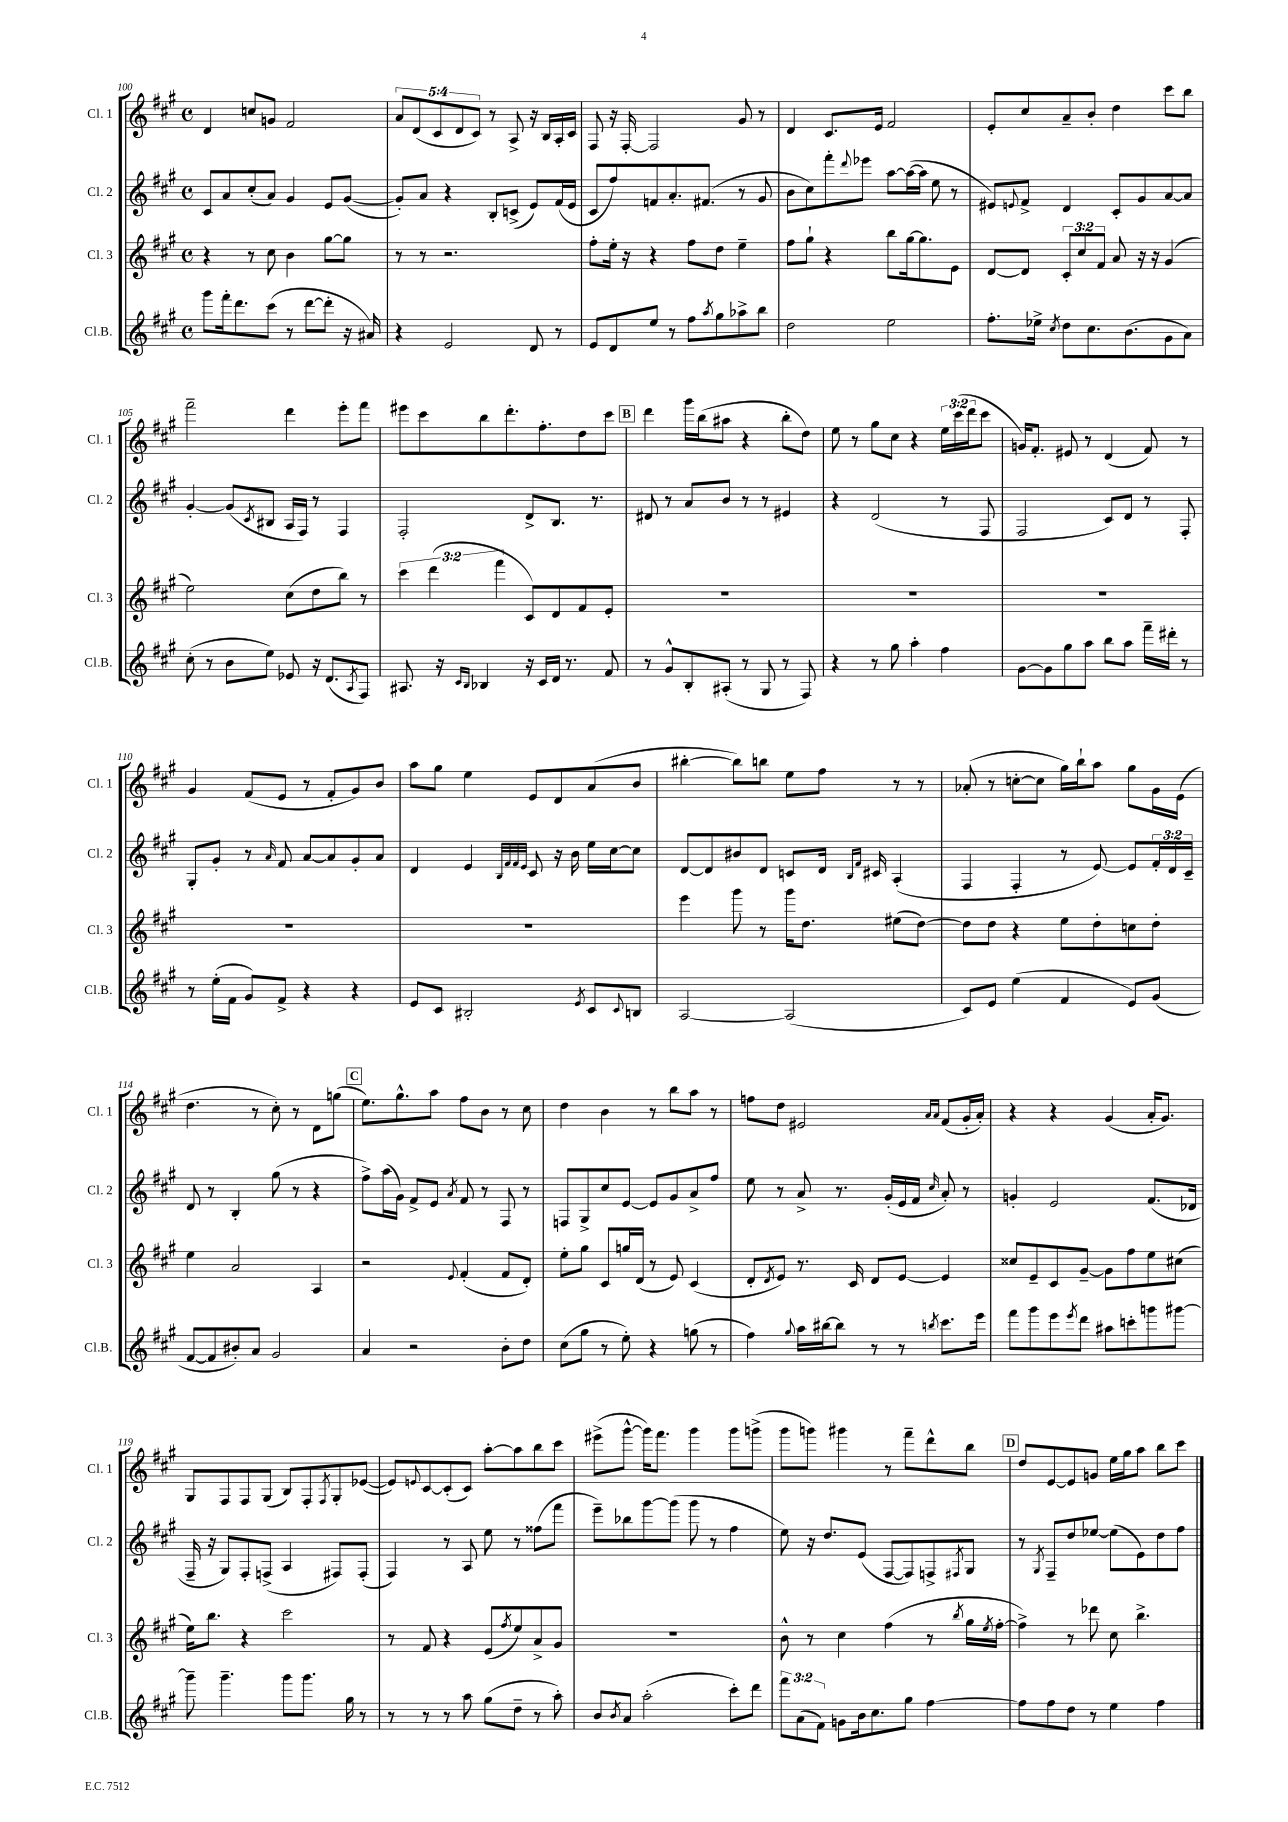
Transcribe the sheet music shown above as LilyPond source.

<<
\new StaffGroup <<
\new Staff = "s0" \with { instrumentName = "Cl. 1" shortInstrumentName = "Cl. 1" } {
    \clef treble \key a \major \defaultTimeSignature \time 4/4 \override Staff.TupletNumber.text = #tuplet-number::calc-fraction-text
    d'4 c''8 g'8 fis'2 |
    \tuplet 5/4 { a'8 d'8( cis'8 d'8 cis'8) } r8 a8-> r16 b16 a16-. cis'16 |
    fis8 r16 fis16~-. fis2 gis'8 r8 |
    d'4 cis'8. e'16 fis'2 |
    e'8-. cis''8 a'8-- b'8-. d''4 cis'''8 b''8 |
    fis'''2-- d'''4 e'''8-. fis'''8 |
    eis'''8 cis'''8 b''8 d'''8.-. fis''8.-. d''8 cis'''8 |
    \mark \markup { \box "B" } d'''4 gis'''16 b''16( ais''8 r4 b''8-. d''8) |
    e''8 r8 gis''8 cis''8 r4 \tuplet 3/2 { e''16 cis'''16( d'''16 } cis'''8 |
    g'16) fis'8.-. eis'8 r8 d'4( fis'8) r8 |
    gis'4 fis'8( e'8 r8 fis'8-. gis'8) b'8 |
    a''8 gis''8 e''4 e'8 d'8 a'8( b'8 |
    bis''4~-. bis''8) b''8 e''8 fis''8 r8 r8 |
    aes'8-.( r8 c''8~-. c''8 gis''16) b''16-! a''8 gis''8 gis'16 e'16( |
    d''4. r8 cis''8-.) r8 d'8 g''8( |
    \mark \markup { \box "C" } e''8.) gis''8.-^ a''8 fis''8 b'8 r8 cis''8 |
    d''4 b'4 r8 b''8 a''8 r8 |
    f''8 d''8 eis'2 \grace { a'16 a'16 } fis'8( gis'16-. a'16-.) |
    r4 r4 gis'4( a'16-. gis'8.) |
    gis8 fis8 fis8 gis8( b8) fis8-. \acciaccatura { fis8 } gis8-. ees'8~( |
    ees'8) \appoggiatura { e'8 } cis'8~ cis'8-.( cis'8) a''8~-. a''8 b''8 cis'''8 |
    eis'''8->( gis'''8~-^ gis'''16) fis'''8. gis'''4 gis'''8 g'''8->( |
    gis'''8 g'''8) gis'''4 r8 fis'''8-- d'''8-^ b''8 |
    \mark \markup { \box "D" } d''8 e'8~ e'8 g'8 e''16 gis''16 a''8 b''8 cis'''8 \bar "|." |
}
\new Staff = "s1" \with { instrumentName = "Cl. 2" shortInstrumentName = "Cl. 2" } {
    \clef treble \key a \major \defaultTimeSignature \time 4/4 \override Staff.TupletNumber.text = #tuplet-number::calc-fraction-text
    cis'8 a'8 cis''8-.( a'8) gis'4 e'8 gis'8~( |
    gis'8-.) a'8 r4 b8-. c'8->( e'8) fis'16( e'16 |
    cis'8 fis''8) f'8 a'8.-. fis'8.( r8 gis'8 |
    b'8 cis''8) fis'''8-. \appoggiatura { d'''8 } ees'''8 a''8~ a''16~( a''16 e''8 r8 |
    eis'8) \appoggiatura { e'8 } fis'8-> d'4 cis'8-. gis'8 a'8~ a'8 |
    gis'4~-. gis'8( \acciaccatura { cis'8 } bis8 a16 fis16) r8 fis4 |
    fis2-. d'8-> b8. r8. |
    \mark \markup { \box "B" } dis'8 r8 a'8 b'8 r8 r8 eis'4 |
    r4 d'2( r8 fis8 |
    fis2 cis'8) d'8 r8 fis8-. |
    gis8-. gis'8-. r8 \grace { a'16 } fis'8 a'8~ a'8 gis'8-. a'8 |
    d'4 e'4 \grace { b32 fis'32 fis'32 e'32 } cis'8 r16 b'16 e''16 cis''16~ cis''8 |
    d'8~ d'8 bis'8 d'8 c'8 d'16 \grace { b16 fis'16 } cis'16 a4-.( |
    fis4 fis4-. r8 e'8~) e'8 \tuplet 3/2 { fis'16-. d'16 cis'16-- } |
    d'8 r8 b4-. gis''8( r8 r4 |
    \mark \markup { \box "C" } fis''8->) a''16( gis'16) fis'8-> e'8 \acciaccatura { a'8 } fis'8 r8 fis8 r8 |
    f8 gis8-> cis''8 e'8~ e'8 gis'8 a'8-> fis''8 |
    e''8 r8 a'8-> r8. gis'16-.( e'16 fis'16 \grace { cis''16 } a'8-.) r8 |
    g'4-. e'2 fis'8.( des'16 |
    fis16-- r16 gis8) fis8-. f8->( a4 fis8) fis8-.( |
    fis4) r8 a8 e''8 r8 fisis''8( fis'''8 |
    e'''8--) bes''8 gis'''8~ gis'''8( gis'''8 r8 fis''4 |
    e''8) r16 d''8. e'8( fis8~ fis8) f8-> \acciaccatura { fis8 } gis8 |
    \mark \markup { \box "D" } r8 \acciaccatura { gis8 } fis8-- d''8 ees''8~ ees''8( e'8) d''8 fis''8 \bar "|." |
}
\new Staff = "s2" \with { instrumentName = "Cl. 3" shortInstrumentName = "Cl. 3" } {
    \clef treble \key a \major \defaultTimeSignature \time 4/4 \override Staff.TupletNumber.text = #tuplet-number::calc-fraction-text
    r4 r8 cis''8 b'4 gis''8~ gis''8 |
    r8 r8 r2. |
    fis''8-. e''16-. r16 r4 fis''8 d''8 e''4-- |
    fis''8 gis''8-! r4 b''8 gis''16~ gis''8. e'8 |
    d'8~ d'8 \tuplet 3/2 { cis'8-. cis''8 fis'8 } a'8 r16 r16 gis'4( |
    e''2) cis''8( d''8 b''8) r8 |
    \tuplet 3/2 { cis'''4 d'''4( fis'''4 } cis'8) d'8 fis'8 e'8-. |
    \mark \markup { \box "B" } R1 |
    R1 |
    R1 |
    R1 |
    R1 |
    e'''4 gis'''8 r8 gis'''16 d''8. eis''8( d''8~) |
    d''8 d''8 r4 e''8 d''8-. c''8 d''8-. |
    e''4 a'2 a4 |
    \mark \markup { \box "C" } r2 \appoggiatura { e'8 } fis'4-.( fis'8 d'8-.) |
    e''8-. gis''8 cis'8 g''16 d'16( r8 e'8) cis'4( |
    d'8-. \acciaccatura { d'8 } e'8) r8. cis'16 d'8 e'8~ e'4 |
    cisis''8 e'8-- cis'8 gis'8~-- gis'8 fis''8 e''8 cis''8( |
    e''16) b''8. r4 cis'''2 |
    r8 fis'8 r4 e'8( \acciaccatura { fis''8 } e''8) a'8-> gis'8 |
    R1 |
    b'8-^ r8 cis''4 fis''4( r8 \acciaccatura { b''8 } gis''16 \acciaccatura { e''8 } fis''16~-. |
    \mark \markup { \box "D" } fis''4->) r8 des'''8 cis''8 b''4.-> \bar "|." |
}
\new Staff = "s3" \with { instrumentName = "Cl.B." shortInstrumentName = "Cl.B." } {
    \clef treble \key a \major \defaultTimeSignature \time 4/4 \override Staff.TupletNumber.text = #tuplet-number::calc-fraction-text
    gis'''8 fis'''16-. d'''8. cis'''8( r8 d'''8~ d'''8-. r16 ais'16) |
    r4 e'2 d'8 r8 |
    e'8 d'8 e''8 r8 fis''8 \acciaccatura { a''8 } gis''8 aes''8-> b''8 |
    d''2 e''2 |
    fis''8.-. ees''16-> \acciaccatura { cis''8 } d''8 cis''8. b'8.( gis'8 a'8) |
    cis''8-.( r8 b'8 e''8) ees'8 r16 d'8.( \acciaccatura { a8 } fis8) |
    ais8. r16 \grace { cis'16 b16 } bes4 r16 cis'16 d'16 r8. fis'8 |
    \mark \markup { \box "B" } r8 gis'8-^ b8-. ais8-.( r8 gis8 r8 fis8) |
    r4 r8 gis''8 a''4-. fis''4 |
    gis'8~ gis'8 gis''8 a''8 b''8 a''8 fis'''16-- dis'''16-. r8 |
    r8 e''16-.( fis'16 gis'8) fis'8-> r4 r4 |
    e'8 cis'8 bis2-. \acciaccatura { e'8 } cis'8 \appoggiatura { cis'8 } b8 |
    a2~ a2( |
    cis'8) e'8 e''4( fis'4 e'8) gis'8( |
    fis'8~ fis'8 bis'8-.) a'8 gis'2 |
    \mark \markup { \box "C" } a'4 r2 b'8-. d''8 |
    cis''8( gis''8 r8 e''8-.) r4 g''8( r8 |
    fis''4) \appoggiatura { gis''8 } a''16 bis''16~ bis''8 r8 r8 \acciaccatura { b''8 } cis'''8. e'''16 |
    fis'''8 gis'''8 e'''8 \acciaccatura { e'''8 } d'''8 ais''8 c'''8-. g'''8 gis'''8~ |
    gis'''8-- gis'''4.-- gis'''8 gis'''8. gis''16 r8 |
    r8 r8 r8 a''8 gis''8( d''8-- r8 a''8-.) |
    b'8 \acciaccatura { b'8 } a'8 a''2-.( cis'''8-.) d'''8 |
    \tuplet 3/2 { fis'''8 a'8( fis'8) } g'8 b'16 cis''8. gis''8 fis''4~ |
    \mark \markup { \box "D" } fis''8 fis''8 d''8 r8 e''4 fis''4 \bar "|." |
}
>>
>>
\layout { \context { \Score currentBarNumber = #100 } }
